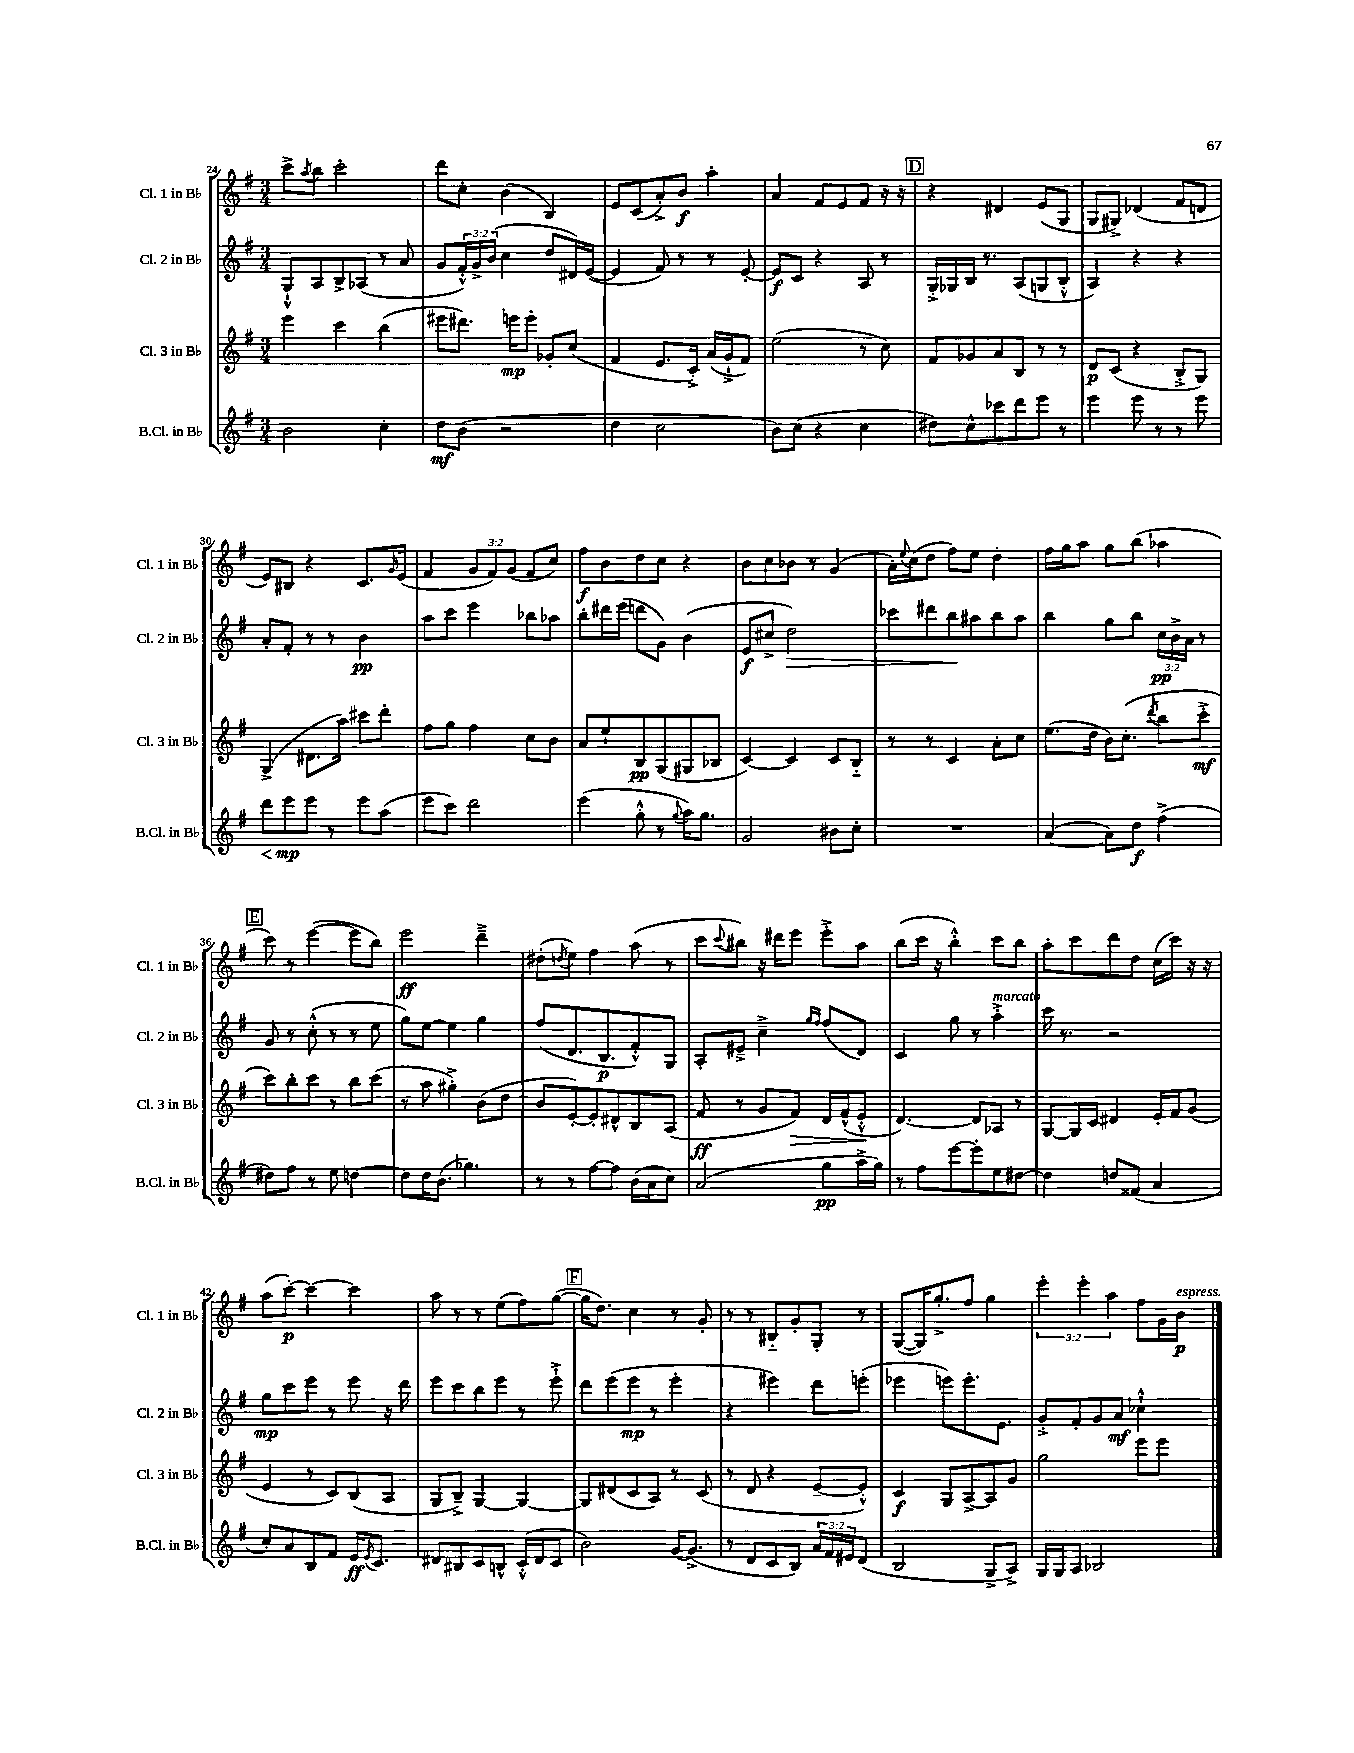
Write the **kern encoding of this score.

**kern	**kern	**kern	**kern
*staff4	*staff3	*staff2	*staff1
*clefG2	*clefG2	*clefG2	*clefG2
*k[f#]	*k[f#]	*k[f#]	*k[f#]
*M3/4	*M3/4	*M3/4	*M3/4
2b\	4eee\	8G`^^/L	8ccc^\L
.	.	.	8qaa/
.	.	8A/	8bb\J
.	4ccc\	8B^/	2ccc'\
.	.	(8A-/J	.
4cc'\	(4bb\	8r	.
.	.	8a/	.
=	=	=	=
8dd\L	8eee#\L	8g/L	8ddd\L
(8b\J	8.ddd#\J)	24f#'^^/L)	8cc'\J
.	.	24g^/	.
.	.	(24b/JJ	.
2r	.	4cc\	(4b\
.	16eee\LK	.	.
.	8eee'\J	.	.
.	8g-'/L	8dd/L	4B/)
.	(8cc/J	16d#/L)	.
.	.	([16e/JJ	.
=	=	=	=
4dd\	4f#/	4e/]	8e/L
.	.	.	(8c/
2cc\	8.e/L	8f#/)	8a'^/)
.	.	8r	8b/J
.	16c'^/Jk)	.	.
.	(16a/LL	8r	4aa'\
.	16g`^/J	.	.
.	8f#/J)	[8e'/	.
=	=	=	=
8b\L)	(2ee\	8e/]L	4a/
(8cc\J	.	8c/J	.
4r	.	4r	8f#/L
.	.	.	8e/
4cc\	8r	8A/	8f#/J
.	8cc\)	8r	16r
.	.	.	16r
=	=	=	=
8dd#\L)	8f#/L	16G'^/LL	4r
.	.	16G-/	.
8cc^^\	8g-/	16B/JJ	.
.	.	8.r	.
8ccc-\	8a/	.	4d#/
8ddd\	8B/J	(8A/L	.
8eee\J	8r	8G/	(8e/L
8r	8r	8B'^^/J	8G/J
=	=	=	=
4eee\	8d/L	4A/)	8G/L
.	(8c/J	.	8G#^/J)
8eee\	4r	4r	(4d-/
8r	.	.	.
8r	8B'^/L	4r	8f#/L
8eee\	8G/J)	.	8d/J
=	=	=	=
8ddd\L	(4G^/	8a'/L	8e/L)
8eee\	.	8f#'/J	8B#/J
8eee\J	8.d#\L	8r	4r
8r	.	8r	.
.	16aa\Jk)	.	.
8eee\L	8ccc#\L	4b\	8.c/L
(8aa\J	8ddd'\J	.	.
.	.	.	16qqg/
.	.	.	(16e/Jk
=	=	=	=
8eee\L	8ff#\L	8aa\L	4f#/
8ccc\J)	8gg\J	8ccc\J	.
2ddd\	4ff#\	4eee\	12g/L
.	.	.	12f#/)
.	.	.	(12g/J
.	8cc\L	8bb-\L	8f#/L
.	8b\J	8aa-\J	8cc/J)
=	=	=	=
(4eee\	8a/L	8bb'\L	8ff#\L
.	8ee`/	16ddd#\L	8b\
.	.	(16eee\JJ	.
8gg'^^\	8B/	8ddd\L	8dd\
8r	(8G/	8g\J)	8cc\J
8qqgg/	.	.	.
16aa\LK)	8G#/	(4b\	4r
8.gg\J	.	.	.
.	8B-/J	.	.
=	=	=	=
2g/	[4c/)	8e/L	8b\L
.	.	8cc#^/J	8cc\
.	4c/]	2dd\)	8b-\J
.	.	.	8r
8b#\L	8c/L	.	(4g/
8cc'\J	8B'~/J	.	.
=	=	=	=
2.r	8r	8ccc-\L	16a'\LL)
.	.	.	8qqee/
.	.	.	(16cc\J
.	8r	8ddd#\	8dd\J
.	4c/	8bb\	8ff#\L)
.	.	8aa#\	8ee\J
.	8a'\L	8bb\	4dd'\
.	8cc\J	8aa#\J	.
=	=	=	=
([4a/	(8.ee\L	4bb\	16ff#\LL
.	.	.	16gg\J
.	.	.	8aa\J
.	16dd\Jk	.	.
8a\]L)	16b\LK)	8gg\L	8gg\L
.	(8.cc'\J	.	.
8dd\J	.	8bb\J	(8bb\J
.	8qddd/	.	.
(4ff#^\	8bb\L	24cc\LL	4aa-\
.	.	24b^\	.
.	.	24a\JJ	.
.	8ccc'^\J	8r	.
=	=	=	=
8dd#\L)	8ccc\L)	8g/	8ccc\)
8ff#\J	8bb'\	8r	8r
8r	8ccc\J	(8cc'^^\	([4eee\
8ee\	8r	8r	.
[4dd\	8bb\L	8r	8eee\]L
.	(8ccc\J	8ee\	8bb\J)
=	=	=	=
8dd\]L	8r	8gg\L)	2eee\
16dd\K	8aa\	[8ee\J	.
(8.b\J	.	.	.
.	4gg#'^\)	4ee\]	.
4.gg-\)	.	.	.
.	(8b\L	4gg\	4ddd~^\
.	8dd\J	.	.
=	=	=	=
8r	8b/L	(8ff#/L	(8dd#'\L
.	.	.	8qdd/
8r	[8e'/)	8.d/	8ee\J)
[8ff#\L	8e'/]	.	4ff#\
.	.	8.B/	.
8ff#\]J	8d#^^/	.	.
(16b\LL	8B/	8f#'^^/)	(8aa\
16a\J	.	.	.
8cc\J)	(8A/J	8G/J	8r
=	=	=	=
(2a/	8f#/	8A'/L	8ccc\L
.	.	.	8qqccc/
.	8r	8e#~^/J	8bb#\J)
.	8g/L	4cc~^\	16r
.	.	.	16ddd#\LK
.	8f#/J)	.	8eee\J
.	.	16qqgg/LL	.
.	.	16qqff#/JJ	.
8gg\L	16d/LL	(8ff#/L	8eee'^\L
.	(16f#^^/J	.	.
16aa^\L	8e'^^/J	8d/J)	8aa\J
16gg\JJ)	.	.	.
=	=	=	=
8r	[4.d/)	4c/	(8bb\L
8ff#\L	.	.	16ccc\Jk
.	.	.	16r
[8eee\	.	8gg\	4bb'^^\)
8eee'\]	8d/]L	8r	.
8ee\	8A-/J	4aa'^\	8ccc\L
[8dd#\J	8r	.	8bb\J
=	=	=	=
4dd#\]	[8G/L	16ccc\	8aa'\L
.	.	8.r	.
.	16G/]L	.	8ccc\
.	16c/JJ	.	.
8dd/L	4d#/	2r	8ddd\
(8f##/J	.	.	8dd\J
4a/	16e'/LL	.	(16cc\LL
.	16f#/J	.	16ccc\JJ)
.	(8g/J	.	16r
.	.	.	16r
=	=	=	=
8cc'/L)	4e/	8gg\L	(8aa\L
8a/	.	8ccc\	[8ccc'\J)
8B/	8r	8eee\J	4ccc\_
8f#/J	8c/L)	8r	.
16e/LK	(8B/	8eee\	4ccc\]
8qe/	.	.	.
8.c/J	.	.	.
.	8A/J	16r	.
.	.	16ddd\	.
=	=	=	=
8d#/L	8G/L	8eee\L	8aa\
8B#/	8B~^/J)	8ccc\	8r
8c/	[4G/	8bb\	8r
8B^^/J	.	8eee\J	(8ee\L
(16c'^^/LL	4G/_	8r	8ff#\)
16d#/J	.	.	.
8c/J	.	8eee`^\	([8gg\J
=	=	=	=
2b\)	8G/]L	8ddd\L	16gg\]LK
.	.	.	8.dd\J)
.	(8d#/	(8eee\	.
.	8c/	8eee\J	4cc\
.	8A/J)	8r	.
[16g/LK	8r	4eee'\	8r
(8.g^/]J	.	.	.
.	(8c/	.	8g'/
=	=	=	=
8r	8r	4r	8r
8d/L	8d/	.	8r
8c/	4r	4eee#\)	8B#'~/L
8B/J)	.	.	8g'/
24a/LL	[8e~/L	8ddd\L	8G'/J
24f#/	.	.	.
24e#/J	.	.	.
(8d/J	8e'^^/]J)	(8eee'\J	8r
=	=	=	=
2B/	4c/	4eee-\	([8G/L
.	.	.	16G/]K)
.	.	.	8.gg'^/
.	8G/L	8eee\L)	.
.	[8A^/	8.eee'\	8ff#/J
8G^/L	8A/]	.	4gg\
.	.	8.e\J	.
8A^/J)	8g/J	.	.
=	=	=	=
16G/LL	2gg\	8g'^/L	6eee'\
16G/J	.	.	.
8A/J	.	8f#'/	.
.	.	.	6eee'\
2B-/	.	8g/	.
.	.	.	6aa\
.	.	8a/J	.
.	8eee\L	4cc-`^^\	8ff#\L
.	8eee\J	.	16g\L
.	.	.	16b\JJ
==	==	==	==
*-	*-	*-	*-
